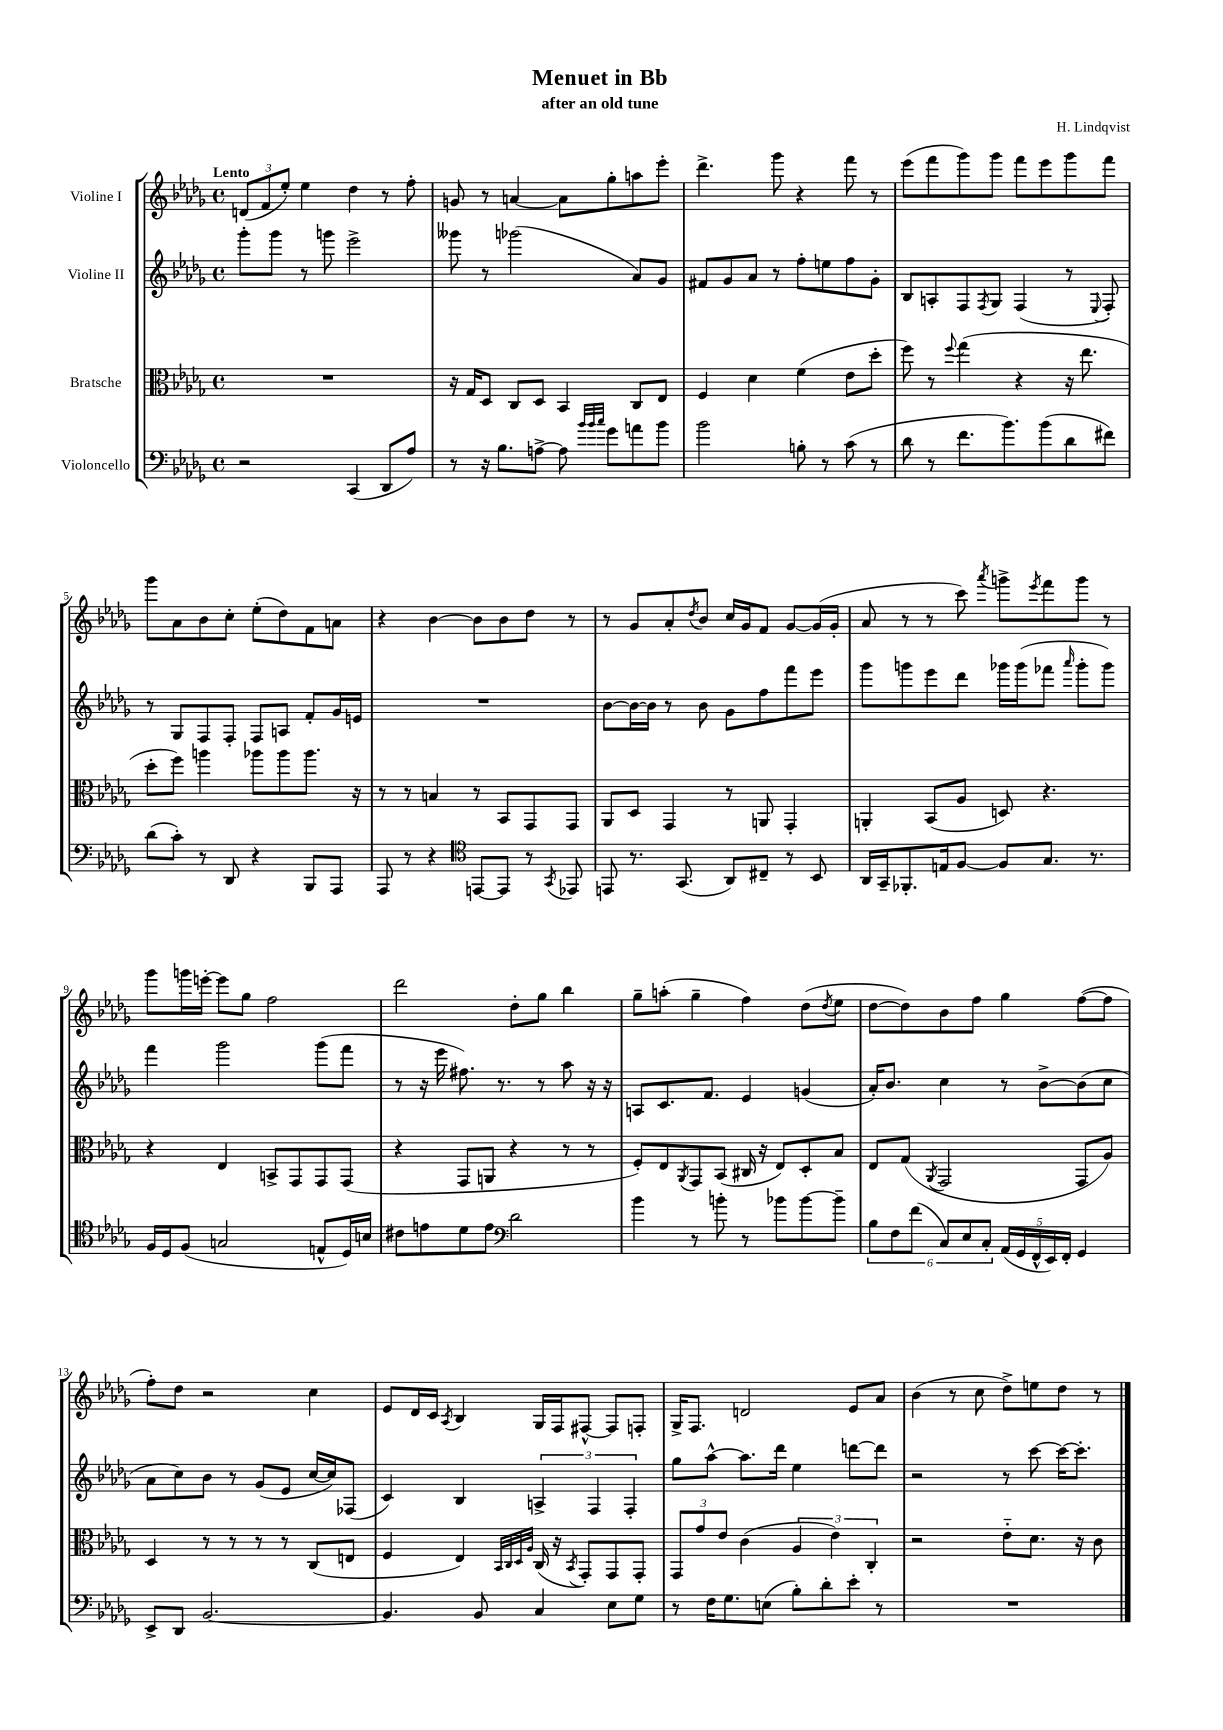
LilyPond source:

\header { title = "Menuet in Bb" composer = "H. Lindqvist" subtitle = "after an old tune" }
<<
\new StaffGroup <<
\new Staff = "s0" \with { instrumentName = "Violine I" } {
    \clef treble \key des \major \defaultTimeSignature \time 4/4 \tempo "Lento"
    \tuplet 3/2 { d'8( f'8 ees''8-.) } ees''4 des''4 r8 f''8-. |
    g'8 r8 a'4~ a'8 ges''8-. a''8 ees'''8-. |
    des'''4.-> ges'''8 r4 f'''8 r8 |
    ees'''8( f'''8 ges'''8) ges'''8 f'''8 ees'''8 ges'''8 f'''8 |
    ges'''8 aes'8 bes'8 c''8-. ees''8-.( des''8) f'8 a'8 |
    r4 bes'4~ bes'8 bes'8 des''8 r8 |
    r8 ges'8 aes'8-. \acciaccatura { des''8 } bes'8 c''16 ges'16 f'8 ges'8~ ges'16( ges'16-. |
    aes'8 r8 r8 c'''8) \acciaccatura { aes'''8 } g'''8-> \acciaccatura { ees'''8 } f'''8 g'''8 r8 |
    ges'''8 g'''16 e'''16~-. e'''8 ges''8 f''2 |
    des'''2 des''8-. ges''8 bes''4 |
    ges''8-- a''8-.( ges''4-- f''4) des''8( \acciaccatura { des''8 } ees''8 |
    des''8~ des''8) bes'8 f''8 ges''4 f''8~( f''8 |
    f''8-.) des''8 r2 c''4 |
    ees'8 des'16 c'16 \acciaccatura { aes8 } bes4 ges16 f16 fis8~-^ fis8 f8-. |
    ges16-> f8. d'2 ees'8 aes'8 |
    bes'4( r8 c''8 des''8->) e''8 des''8 r8 \bar "|." |
}
\new Staff = "s1" \with { instrumentName = "Violine II" } {
    \clef treble \key des \major \defaultTimeSignature \time 4/4
    ges'''8-. ges'''8 r8 g'''8 ees'''2-> |
    geses'''8 r8 ges'''2( aes'8) ges'8 |
    fis'8 ges'8 aes'8 r8 f''8-. e''8 f''8 ges'8-. |
    bes8 a8-. f8 \acciaccatura { f8 } ges8 f4( r8 \appoggiatura { ees8 } f8-.) |
    r8 ges8 f8 f8-. f8 a8 f'8-. ges'16 e'16 |
    R1 |
    bes'8~ bes'16~ bes'16 r8 bes'8 ges'8 f''8 f'''8 ees'''8 |
    ges'''8 g'''8 ees'''8 des'''8 ges'''16 ges'''16( fes'''8 \grace { aes'''16 } ges'''8-. ges'''8) |
    f'''4 ges'''2 ges'''8( f'''8 |
    r8 r16 ees'''16 fis''8.) r8. r8 aes''8 r16 r16 |
    a8 c'8. f'8. ees'4 g'4( |
    aes'16-.) bes'8. c''4 r8 bes'8~-> bes'8( c''8 |
    aes'8 c''8) bes'8 r8 ges'8( ees'8 c''16~ c''16) fes8( |
    c'4) bes4 \tuplet 3/2 { a4-> f4 f4-. } |
    ges''8 aes''8~-^ aes''8. des'''16 ees''4 d'''8~ d'''8 |
    r2 r8 c'''8~ c'''16~ c'''8.-. \bar "|." |
}
\new Staff = "s2" \with { instrumentName = "Bratsche" } {
    \clef alto \key des \major \defaultTimeSignature \time 4/4
    R1 |
    r16 ges16 des8 c8 des8 bes,4 c8 ees8 |
    f4 des'4 f'4( ees'8 des''8-. |
    f''8) r8 \appoggiatura { f''8 } ges''4( r4 r16 ees''8. |
    des''8-. f''8) a''4 aes''8 aes''8 aes''8. r16 |
    r8 r8 b4 r8 bes,8 ges,8 ges,8 |
    aes,8 des8 ges,4 r8 a,8 ges,4-. |
    a,4-. bes,8( aes8 d8) r4. |
    r4 ees4 b,8-> ges,8 ges,8 ges,8( |
    r4 ges,8 a,8 r4 r8 r8 |
    f8-.) ees8 \acciaccatura { aes,8 } ges,8 bes,8( cis16 r16 ees8) des8-. bes8 |
    ees8 ges8( \acciaccatura { aes,8 } ges,2 ges,8 aes8) |
    des4 r8 r8 r8 r8 c8( e8 |
    f4 ees4) \grace { bes,32 c32 des32 aes32 } c16( r16 \acciaccatura { bes,8 } ges,8-.) ges,8 ges,8-. |
    \tuplet 3/2 { ges,8 ges'8 ees'8 } c'4( \tuplet 3/2 { aes4 ees'4) c4-. } |
    r2 ees'8-_ des'8. r16 c'8 \bar "|." |
}
\new Staff = "s3" \with { instrumentName = "Violoncello" } {
    \clef bass \key des \major \defaultTimeSignature \time 4/4
    r2 c,4( des,8 aes8) |
    r8 r16 bes8. a8~-> a8 \grace { bes'32 bes'32 c''32 } ges'8 a'8 bes'8 |
    bes'2 b8-. r8 c'8( r8 |
    des'8 r8 f'8. bes'8.) bes'8( des'8 fis'8) |
    des'8( c'8-.) r8 des,8 r4 bes,,8 aes,,8 |
    aes,,8 r8 r4 \clef tenor e,8~ e,8 r8 \acciaccatura { ges,8 } ees,8 |
    e,8 r8. ges,8.( aes,8) cis8-- r8 bes,8 |
    aes,16 ges,16-- fes,8.-. e16 f8~ f8 ges8. r8. |
    f16 des16 f8( g2 e8-^ des16) b16 |
    cis'8 e'8 des'8 e'8 \clef bass des'2 |
    bes'4 r8 b'8-. r8 bes'8 bes'8~ bes'8-- |
    \tuplet 6/4 { bes8 f8 f'8( c8) ees8 c8-. } \tuplet 5/4 { aes,16( ges,16 f,16-^ ees,16) f,16-. } ges,4 |
    ees,8-> des,8 bes,2.~ |
    bes,4. bes,8 c4 ees8 ges8 |
    r8 f16 ges8. e8( bes8-.) des'8-. ees'8-. r8 |
    R1 \bar "|." |
}
>>
>>
